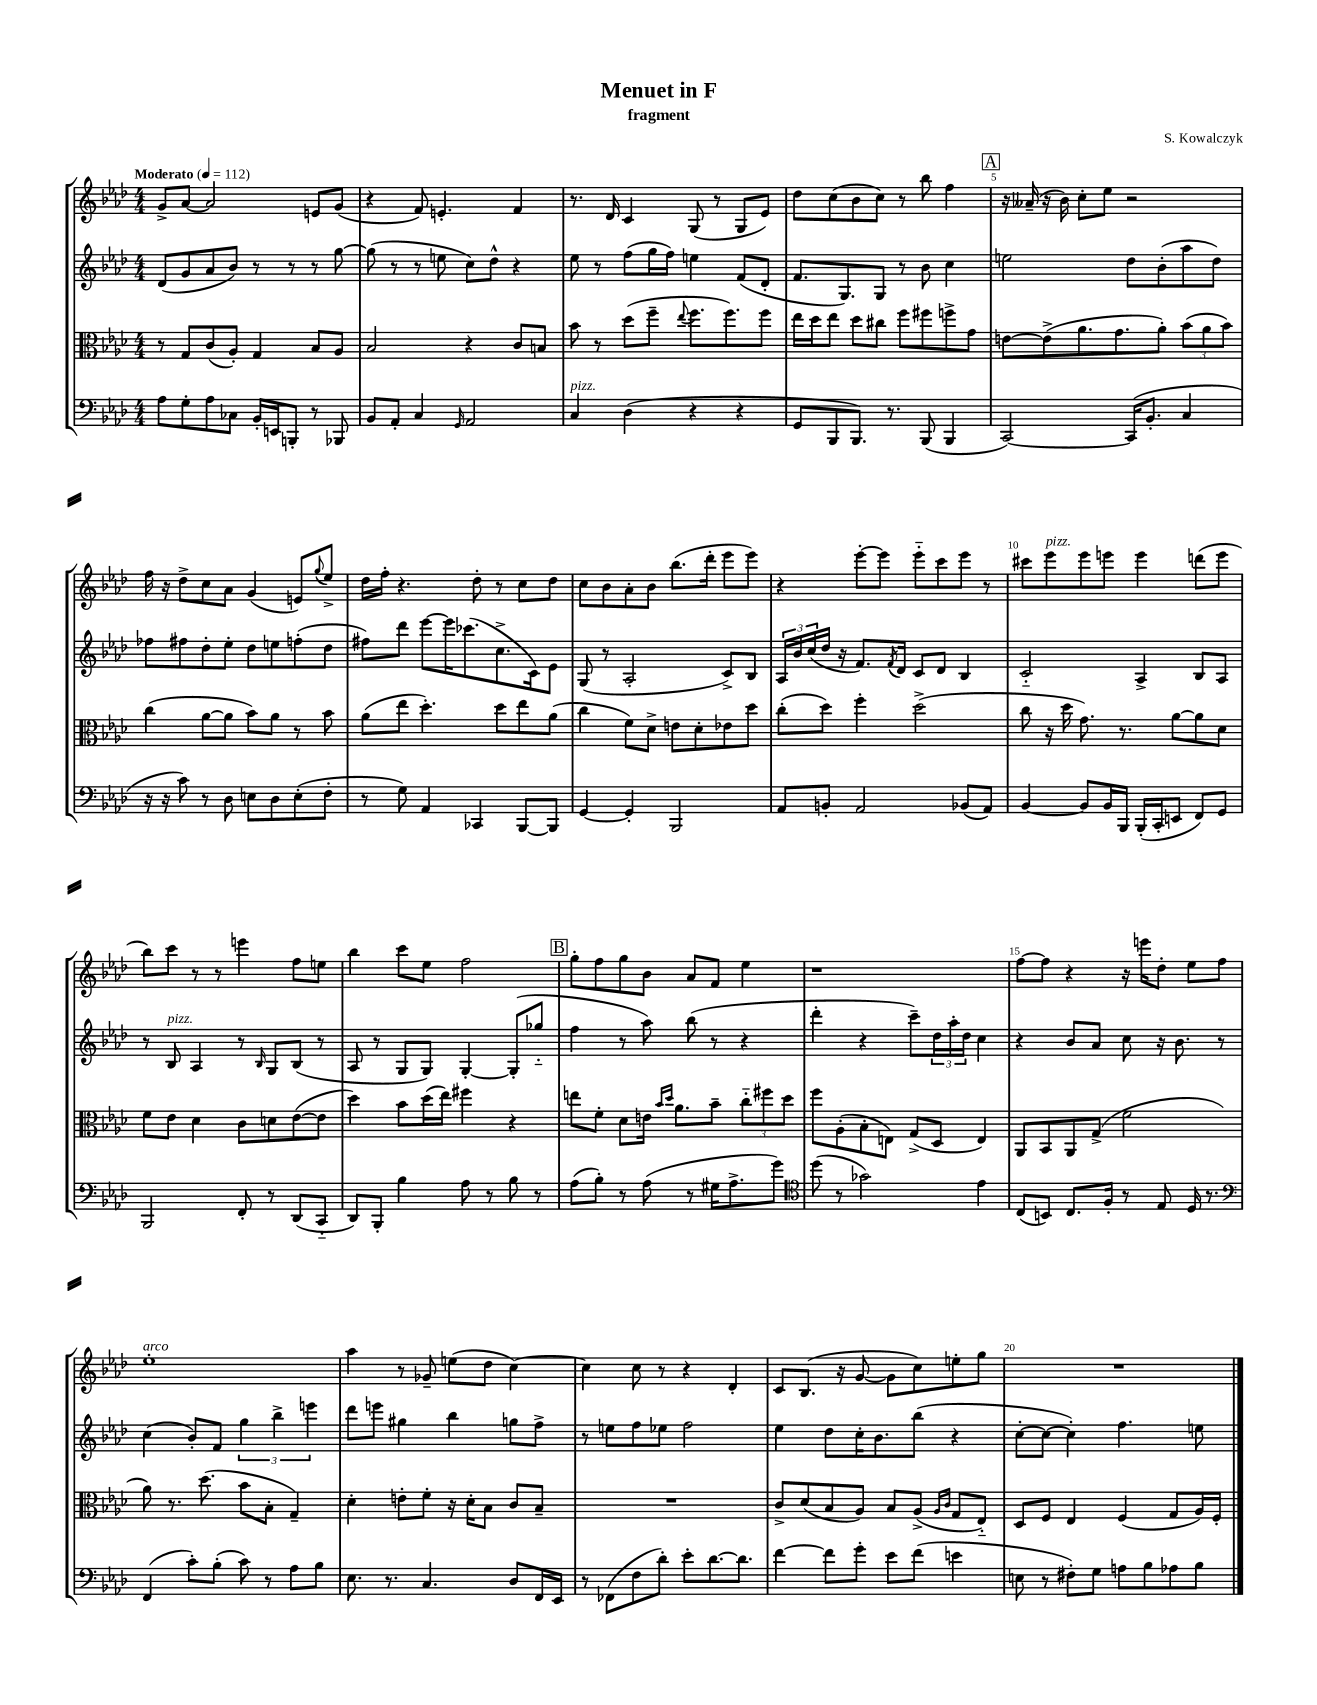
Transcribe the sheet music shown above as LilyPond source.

\header { title = "Menuet in F" composer = "S. Kowalczyk" subtitle = "fragment" }
<<
\new StaffGroup <<
\new Staff = "s0" {
    \clef treble \key aes \major \numericTimeSignature \time 4/4 \tempo "Moderato" 4 = 112
    g'8-> aes'8~ aes'2 e'8 g'8( |
    r4 f'8) e'4.-. f'4 |
    r8. des'16 c'4 g8( r8 g8 ees'8) |
    des''8 c''8( bes'8 c''8) r8 bes''8 f''4 |
    \mark \markup { \box "A" } r16 aeses'16--( r16 bes'16) c''8-. ees''8 r2 |
    f''16 r16 des''8-> c''8 aes'8 g'4( e'8) \appoggiatura { g''8 } ees''8-> |
    des''16 f''16-. r4. des''8-. r8 c''8 des''8 |
    c''8 bes'8 aes'8-. bes'8 bes''8.( des'''16-. ees'''8 ees'''8) |
    r4 ees'''8~-. ees'''8 ees'''8-_ c'''8 ees'''8 r8 |
    cis'''8 ees'''8^\markup { \italic "pizz." } ees'''8 e'''8 e'''4 d'''8( e'''8 |
    bes''8) c'''8 r8 r8 e'''4 f''8 e''8 |
    bes''4 c'''8 ees''8 f''2 |
    \mark \markup { \box "B" } g''8-. f''8 g''8 bes'8 aes'8 f'8 ees''4 |
    r1 |
    f''8~ f''8 r4 r16 e'''16 des''8-. ees''8 f''8 |
    ees''1-.^\markup { \italic "arco" } |
    aes''4 r8 ges'8-- e''8( des''8 c''4~) |
    c''4 c''8 r8 r4 des'4-. |
    c'8 bes8.( r16 g'8~ g'8 c''8) e''8-. g''8 |
    R1 \bar "|." |
}
\new Staff = "s1" {
    \clef treble \key aes \major \numericTimeSignature \time 4/4
    des'8( g'8 aes'8 bes'8) r8 r8 r8 g''8~ |
    g''8( r8 r8 e''8 c''8) des''8-^ r4 |
    ees''8 r8 f''8( g''16 f''16) e''4 f'8( des'8-. |
    f'8. g8.) g8 r8 bes'8 c''4 |
    \mark \markup { \box "A" } e''2 des''8 bes'8-.( aes''8 des''8) |
    fes''8 fis''8 des''8-. ees''8-. des''8 e''8 f''8-.( des''8 |
    fis''8) des'''8 ees'''8~ ees'''16 ces'''8.( c''8.-> c'16) ees'8 |
    g8( r8 aes2-. c'8->) bes8 |
    \tuplet 3/2 { aes16 bes'16 c''16( } des''16 r16 f'8.) \acciaccatura { f'8 } des'16 c'8 des'8 bes4 |
    c'2-_ aes4-> bes8 aes8 |
    r8 bes8^\markup { \italic "pizz." } aes4 r8 \grace { bes16 } g8 bes8( r8 |
    aes8 r8 g8 g8) g4~-. g8-.( ges''8-_ |
    \mark \markup { \box "B" } f''4 r8 aes''8) bes''8( r8 r4 |
    des'''4-. r4 c'''8--) \tuplet 3/2 { des''16 aes''16-. des''16 } c''4 |
    r4 bes'8 aes'8 c''8 r16 bes'8. r8 |
    c''4( bes'8-.) f'8 \tuplet 3/2 { g''4 bes''4-> e'''4 } |
    des'''8 e'''8 gis''4 bes''4 g''8 f''8-> |
    r8 e''8 f''8 ees''8 f''2 |
    ees''4 des''8 c''16-. bes'8. bes''8( r4 |
    c''8~-. c''8~ c''4-.) f''4. e''8 \bar "|." |
}
\new Staff = "s2" {
    \clef alto \key aes \major \numericTimeSignature \time 4/4
    r8 g8 c'8( aes8-.) g4 bes8 aes8 |
    bes2 r4 c'8 b8 |
    bes'8 r8 des''8( f''8-- \appoggiatura { ees''8 } f''8. f''8.) f''8 |
    ees''16 des''16 ees''8 des''8 cis''8 f''8 fis''8 f''8-> g'8 |
    \mark \markup { \box "A" } e'8~ e'8->( aes'8. g'8. aes'8-.) \tuplet 3/2 { bes'8( aes'8 bes'8) } |
    c''4( aes'8~ aes'8 bes'8) aes'8 r8 bes'8 |
    aes'8( ees''8 des''4.-.) des''8 ees''8 aes'8( |
    c''4 f'8) des'8-> e'8 des'8-. ees'8 des''8 |
    c''8-.( des''8) f''4-. des''2->( |
    c''8 r16 des''16 g'8.) r8. aes'8~ aes'8 des'8 |
    f'8 ees'8 des'4 c'8 d'8 ees'8~( ees'8 |
    des''4) bes'8 des''16( ees''16) fis''4 r4 |
    \mark \markup { \box "B" } e''8 f'8-. des'8 e'16 \grace { bes'16 des''16 } aes'8. bes'8-- \tuplet 3/2 { c''8-_ fis''8 des''8 } |
    f''8 aes8-.( bes8-. e8) g8->( des8 e4) |
    aes,8 bes,8 aes,8 g8->( f'2 |
    aes'8) r8. des''8.( bes'8 bes8-. g4--) |
    des'4-. e'8-. f'8-. r16 des'16-. bes8 c'8 bes8-- |
    R1 |
    c'8-> des'8( bes8 aes8) bes8 aes8->( \grace { aes16 c'16 } g8 ees8-_) |
    des8 f8 ees4 f4( g8 aes16) f16-. \bar "|." |
}
\new Staff = "s3" {
    \clef bass \key aes \major \numericTimeSignature \time 4/4
    aes8 g8-. aes8 ces8 bes,16-. e,16 b,,8-. r8 bes,,8 |
    bes,8 aes,8-. c4 \grace { g,16 } aes,2 |
    c4^\markup { \italic "pizz." } des4( r4 r4 |
    g,8 bes,,8 bes,,8.) r8. bes,,8( bes,,4 |
    \mark \markup { \box "A" } c,2~) c,16( bes,8.-. c4 |
    r16 r16 c'8) r8 des8 e8 des8 e8-.( f8-. |
    r8 g8) aes,4 ces,4 bes,,8~ bes,,8 |
    g,4~ g,4-. bes,,2 |
    aes,8 b,8-. aes,2 bes,8( aes,8) |
    bes,4~ bes,8 bes,16 bes,,16 bes,,16-.( c,16-. e,8 f,8) g,8 |
    bes,,2 f,8-. r8 des,8( c,8-_ |
    des,8) bes,,8-. bes4 aes8 r8 bes8 r8 |
    \mark \markup { \box "B" } aes8( bes8-.) r8 aes8( r8 gis16 aes8.-> g'8) |
    \clef tenor des''8( r8 ges'2) ees'4 |
    c8( b,8) c8. f16-. r8 ees8 des16 r8. |
    \clef bass f,4( c'8-.) bes8-.( c'8) r8 aes8 bes8 |
    ees8. r8. c4. des8 f,16 ees,16 |
    r8 fes,8( f8 des'8-.) ees'8-. des'8.~ des'8. |
    f'4~ f'8 g'8-. ees'8 f'8( e'4 |
    e8 r8 fis8-.) g8 a8 bes8 aes8 bes8 \bar "|." |
}
>>
>>
\layout { \context { \Score \override BarNumber.break-visibility = ##(#f #t #t) barNumberVisibility = #(every-nth-bar-number-visible 5) } }
